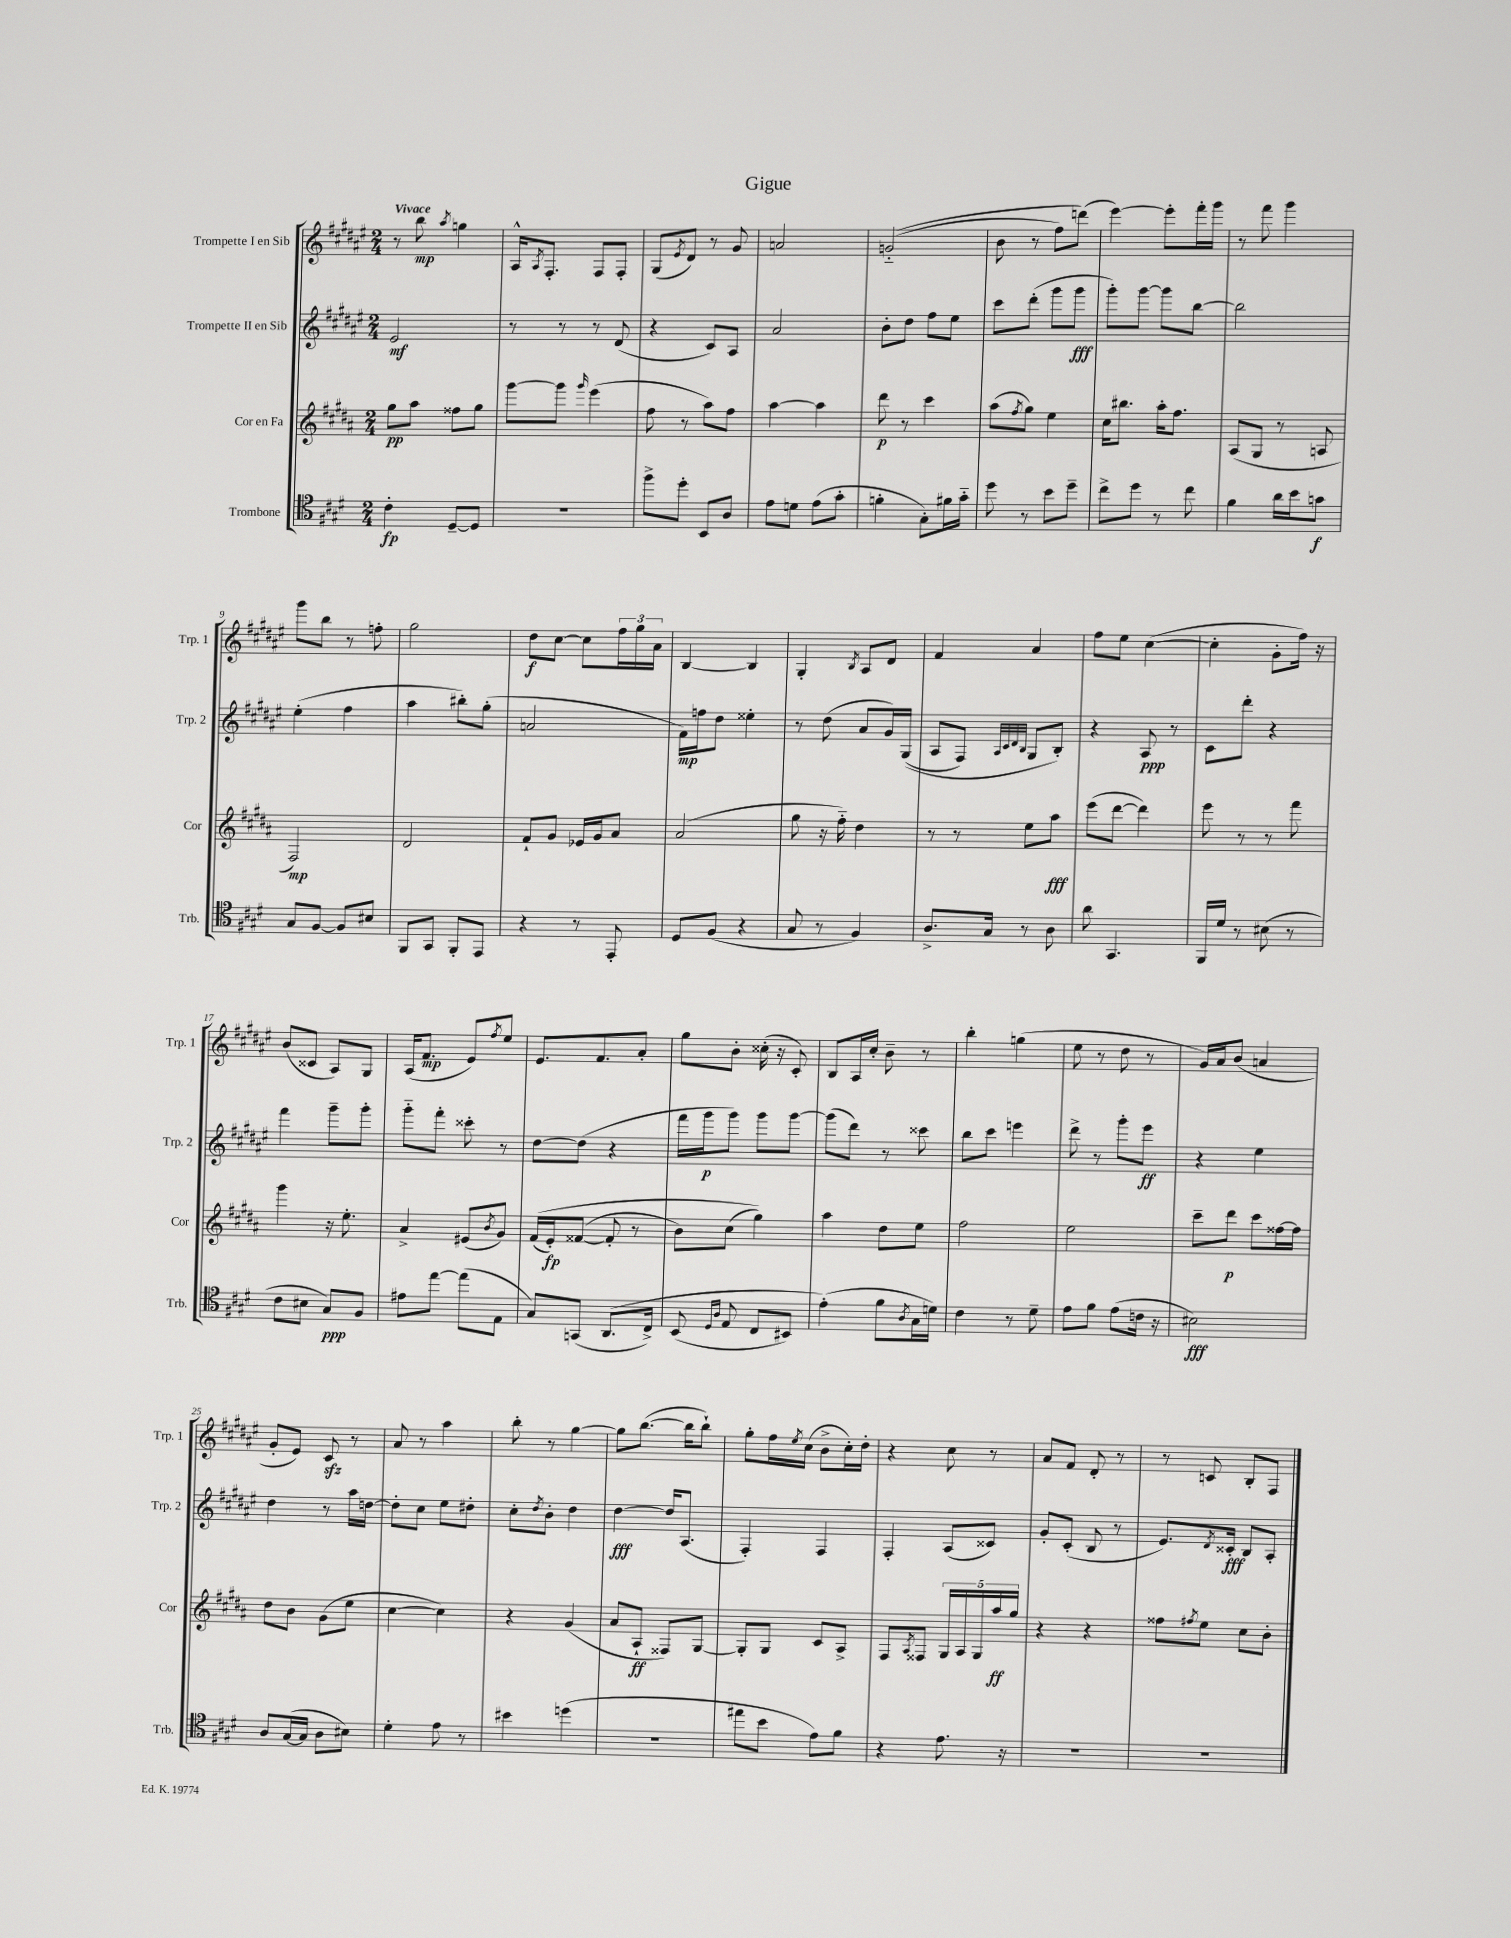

**kern	**kern	**kern	**kern
*staff4	*staff3	*staff2	*staff1
*clefC4	*clefG2	*clefG2	*clefG2
*k[f#c#g#d#]	*k[f#c#g#d#a#]	*k[f#c#g#d#a#e#]	*k[f#c#g#d#a#e#]
*M2/4	*M2/4	*M2/4	*M2/4
4c#'\	8gg#\L	2e#/	8r
.	8aa#\J	.	8bb\
.	.	.	8qaa#/
[8D#~/L	8ff##\L	.	4gg\
8D#/]J	8gg#\J	.	.
=	=	=	=
2r	[8ggg#\L	8r	16A#^^/LK
.	.	.	8qA#/
.	.	.	8.F#'/J
.	8ggg#\]J	8r	.
.	16qqggg#/	.	.
.	(4eee\	8r	8F#/L
.	.	(8d#/	8F#'/J
=	=	=	=
8ff#^\L	8ff#\	4r	(8G#/L
.	.	.	8qe#/
8dd#'\J	8r	.	8d#/J)
8BB/L	8aa#\L)	8c#/L)	8r
8A/J	8ff#\J	8A#/J	8g#/
=	=	=	=
8e\L	[4aa#\	2a#/	2a/
8d\J	.	.	.
(8e\L	4aa#\]	.	.
8g#'\J	.	.	.
=	=	=	=
4f'\	8ddd#\	8b'\L	&((2g'~/
.	8r	8dd#\J	.
8G#'\L)	4ccc#\	8ff#\L	.
16f#\L	.	8ee#\J	.
16g#'~\JJ	.	.	.
=	=	=	=
8dd#\	(8aa#\L	8ccc#\L	8b\
.	8qff#/	.	.
8r	8gg#\J)	(8ddd#'\J	8r
8b\L	4ee\	8ggg#\L	8ff#\L)
8dd#~\J	.	8ggg#\J	(8ddd\J&)
=	=	=	=
8cc#^\L	16cc#\LK	8ggg#'\L)	[4eee#\)
.	8.bb#\J	.	.
8dd#\J	.	[8ggg#\J	.
8r	16aa#'\LK	8ggg#\]L	8eee#'\]L
.	8.ff#\J	.	.
8cc#\	.	[8bb\J	16fff#'\L
.	.	.	16ggg#\JJ
=	=	=	=
4f#\	(8A#/L	2bb\]	8r
.	8G#/J	.	8fff#\
16a\LL	8r	.	4ggg#\
16b\J	.	.	.
8g\J	8A/	.	.
=	=	=	=
8G#/L	2F#/)	(4ee#'\	8ggg#\L
[8F#/J	.	.	8bb\J
8F#/]L	.	4ff#\	8r
8B#/J	.	.	8ff'\
=	=	=	=
8FF#/L	2d#/	4aa#\	2gg#\
8GG#/J	.	.	.
8FF#'/L	.	8bb#'\L)	.
8EE/J	.	(8gg#'\J	.
=	=	=	=
4r	8f#`/L	2a/	8dd#\L
.	8g#/J	.	[8cc#\J
8r	16e-/LL	.	8cc#\]L
.	16g#/J	.	.
8EE'/	8a#/J	.	24ff#\L
.	.	.	24gg#\
.	.	.	24a#\JJ
=	=	=	=
8D#/L	(2a#/	16f#\LL)	[4B/
.	.	16ff\J	.
(8F#/J	.	8dd#\J	.
4r	.	4ee##'\	4B/]
=	=	=	=
8G#/	8gg#\	8r	4G#'/
8r	16r	(8dd#\	.
.	16ff#'~\)	.	.
.	.	.	8qB/
4F#/)	4dd#\	8a#/L	8A#/L
.	.	16g#/L)	8d#/J
.	.	&((16G#/JJ	.
=	=	=	=
8.A^/L	8r	8A#/L	4f#/
.	8r	8F#/J)	.
16G#/Jk	.	.	.
.	.	32qqA#/LLL	.
.	.	32qqc#/	.
.	.	32qqd#/	.
.	.	32qqB/JJJ	.
8r	8ee\L	8G#/L	4a#/
8A\	8aa#\J	8B'/J&)	.
=	=	=	=
8a\	(8eee\L	4r	8ff#\L
4.GG#/	[8ddd#\J	.	8ee#\J
.	4ddd#\])	8A#/	([4cc#\
.	.	8r	.
=	=	=	=
16FF#/LL	8eee\	8c#\L	4cc#'\]
16d#/JJ	.	.	.
8r	8r	8ddd#'\J	.
(8B#\	8r	4r	8g#'\L
8r	8fff#\	.	16ff#\Jk)
.	.	.	16r
=	=	=	=
8c#\L	4ggg#\	4fff#\	(8b/L
8B#\J	.	.	8c##/J
8G#/L)	16r	8ggg#~\L	8A#/L)
.	8.ee'\	.	.
8F#/J	.	8ggg#'\J	8G#/J
=	=	=	=
8e#\L	4a#^/	8ggg#'~\L	(16A#/LK
.	.	.	8.f#/J
[8ee\J	.	8fff#'\J	.
(8ee\]L	(8e#/L	8ccc##'\	8e#/L)
.	8qb/	.	8qff#/
8E\J	8g#/J)	8r	8ee#/J
=	=	=	=
8G#/L)	&((16f#/LL	[8dd#\L	8.e#/L
.	16e'/J)	.	.
(8GG/J	([8f##/J	(8dd#\]J	.
.	.	.	8.f#/
&(8.AA/L	8f##'/]	4r	.
.	8r	.	8a#'/J
16C#^/Jk)	.	.	.
=	=	=	=
(8BB/	8b\L)	16fff#\LL	8gg#\L
.	.	16ggg#\J	.
16qqD#/LL	.	.	.
16qqA/JJ	.	.	.
8E/	(8cc#\J	8ggg#\J)	8b'\J
8C#/L	4gg#\)&)	8ggg#\L	(16cc##'\
.	.	.	16r
8BB#/J)	.	[8ggg#\J	8c#'/)
=	=	=	=
(4e'\&)	4aa#\	(8ggg#\]L	8B/L
.	.	8ddd#\J)	16A#/L
.	.	.	16cc#'/JJ
8f#\L	8dd#\L	8r	8b~\
8qA/	.	.	.
16G#\L	8ee\J	8ccc##\	8r
16d\JJ)	.	.	.
=	=	=	=
4c#\	2ff#\	8bb\L	4bb'\
.	.	8ccc#\J	.
8r	.	4eee\	(4gg\
8d#~\	.	.	.
=	=	=	=
8e\L	2ee\	8ddd#^\	8ee#\
8f#\J	.	8r	8r
(8e\L	.	8ggg#'\L	8dd#\
16c\Jk	.	8eee#\J	8r
16r	.	.	.
=	=	=	=
2B#\)	8ccc#~\L	4r	16g#/LL)
.	.	.	16a#/J
.	8ddd#\J	.	(8b/J
.	8ccc#\L	4ee#\	4a/
.	[16ff##\L	.	.
.	16ff##\]JJ	.	.
=	=	=	=
8A/L	8dd#\L	4dd#\	8g#'/L
([16G#/L	8b\J	.	8e#/J)
16G#/]JJ	.	.	.
8A\L	(8g#\L	8r	8c#/
8B#\J)	8ee\J	16aa#\LL	8r
.	.	[16dd\JJ	.
=	=	=	=
4d#'\	[4cc#\	8dd'\]L	8a#/
.	.	8cc#\J	8r
8e\	4cc#\])	8ee#\L	4aa#\
8r	.	8dd#'\J	.
=	=	=	=
4b#\	4r	8cc#'\L	8bb'\
.	.	8qdd#/	.
.	.	8b'\J	8r
(4dd\	(4g#/	4dd#\	[4gg#\
=	=	=	=
2r	8a#/L	[4dd#\	8gg#\]L
.	8A#`/J	.	([8.bb\J
.	8F##/L)	16dd#/]LK	.
.	.	(8.A#/J	16bb\]LK
.	[8G#/J	.	8bb`\J)
=	=	=	=
8ee#\L	8G#'/]L	4F#'/)	8gg#'\L
8b\J	8G#/J	.	16ff#\L
.	.	.	8qee#/
.	.	.	(16cc#\JJ
8e\L)	8c#/L	4F#/	8b^\L
8f#\J	8A#^/J	.	16cc#'\L)
.	.	.	16dd#'\JJ
=	=	=	=
4r	8F#/L	4F#'/	4r
.	8qA#/	.	.
.	8F##/J	.	.
8.e\	20G#/LL	(8A#/L	8cc#\
.	20A#/	.	.
.	20G#/	.	.
.	.	8c##/J)	8r
.	20aa#/	.	.
16r	.	.	.
.	20gg#/JJ	.	.
=	=	=	=
2r	4r	8g#'/L	8a#/L
.	.	(8c#'/J	8f#/J
.	4r	8B/	8d#'/
.	.	8r	8r
=	=	=	=
2r	8ff##\L	8.e#/L)	8r
.	8qff#/	.	.
.	8ee\J	.	8c/
.	.	8qd#/	.
.	.	16c##'/Jk	.
.	8cc#\L	8B/L	8B'/L
.	8b'\J	8A#'/J	8F#/J
==	==	==	==
*-	*-	*-	*-
